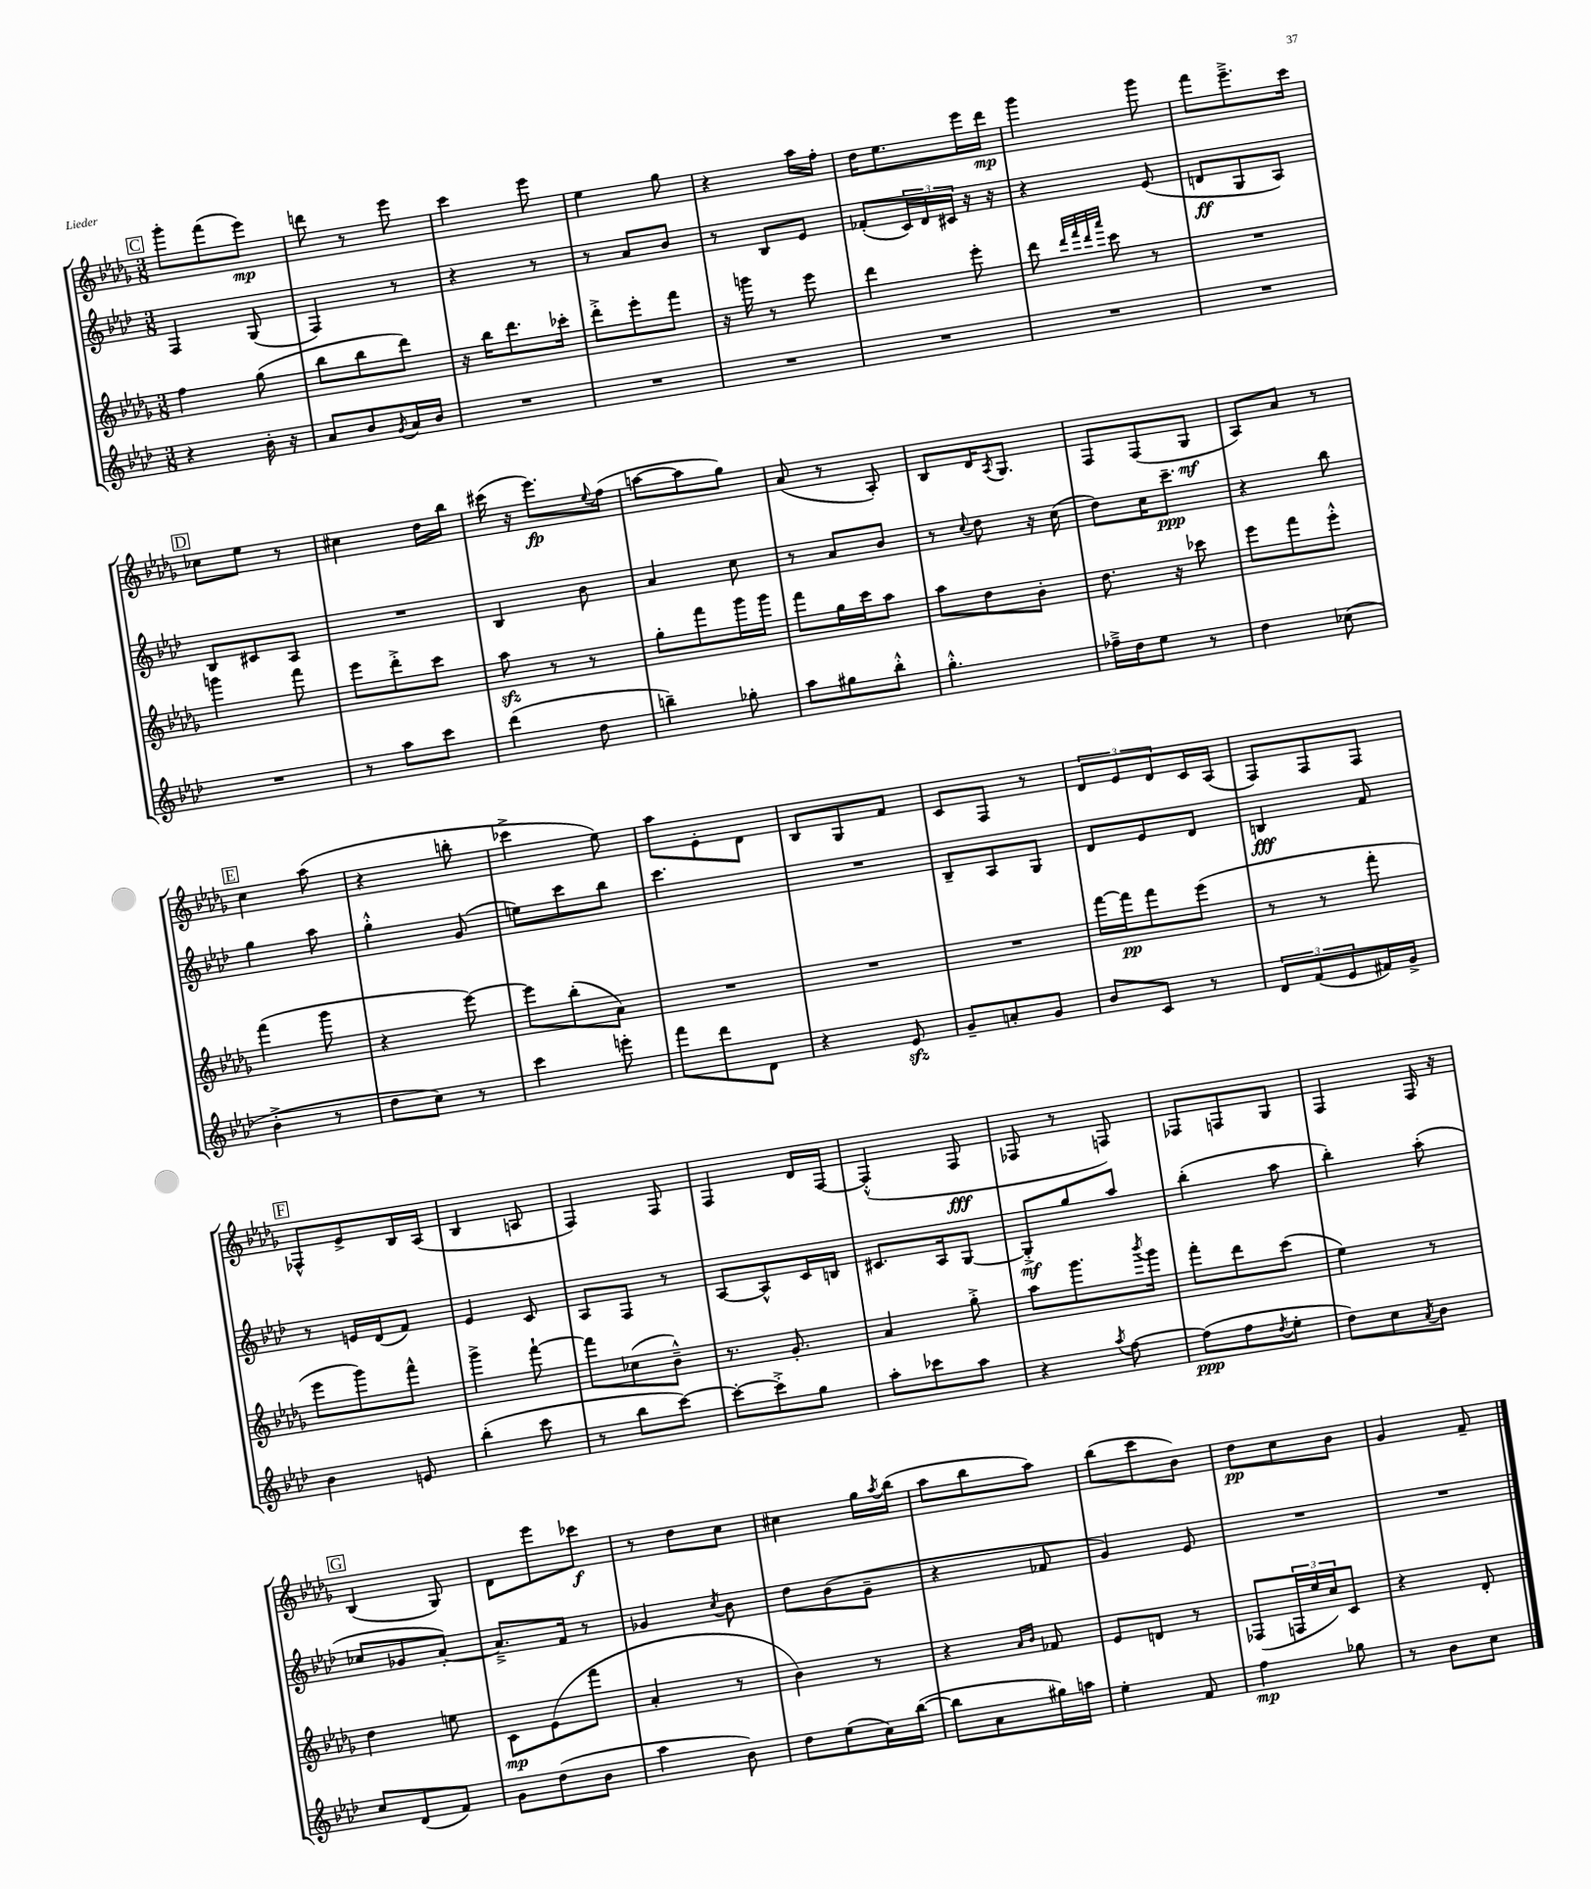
<<
\new StaffGroup <<
\new Staff = "s0" {
    \clef treble \key des \major \numericTimeSignature \time 3/8
    \mark \markup { \box "C" } ges'''8-. f'''8( ees'''8\mp) |
    d'''8 r8 ees'''8 |
    c'''4 ees'''8 |
    ees''4 ges''8 |
    r4 aes''16 f''16-. |
    des''16 ees''8. ees'''16 des'''16\mp |
    ges'''4 ges'''8 |
    f'''8 ees'''8.---> c'''16 |
    \mark \markup { \box "D" } ces''8 ees''8 r8 |
    cis''4 des''16 bes''16 |
    cis'''16( r16 ees'''8.\fp) \appoggiatura { ees''8 } f''16( |
    a''8~ a''8 ges''8) |
    aes'8( r8 aes8-.) |
    bes8 des'16 \acciaccatura { aes8 } ges8. |
    f8 f8( ges8\mf |
    aes8) aes'8 r8 |
    \mark \markup { \box "E" } c''4 aes''8( |
    r4 b''8-. |
    ces'''4-> ees''8) |
    aes''8 ees'8-. des'8 |
    bes8 ges8 f'8 |
    c'8 f8 r8 |
    \tuplet 3/2 { des'8 ees'8 des'8 } c'16 aes16( |
    f8) f8 f8 |
    \mark \markup { \box "F" } fes8-^ ees'8-> bes16 aes16( |
    bes4 a8 |
    f4) f8 |
    f4 des'16 f16~ |
    f4-.-^( f8\fff |
    fes8 r8 f8) |
    fes8 f8 ges8 |
    f4 f16 r16 |
    \mark \markup { \box "G" } bes4( ges8) |
    des'8 ees'''8 ces'''8\f |
    r8 des''8 c''8 |
    cis''4 ges''16 \acciaccatura { aes''8 } bes''16( |
    aes''8 bes''8 aes''8) |
    bes''8( c'''8 bes'8) |
    des''8\pp c''8 bes'8 |
    ges'4 f'8-- \bar "|." |
}
\new Staff = "s1" {
    \clef treble \key aes \major \numericTimeSignature \time 3/8
    \mark \markup { \box "C" } f4 g8( |
    f4) r8 |
    r4 r8 |
    r8 aes'8 bes'8 |
    r8 bes8 ees'8 |
    fes'8-.( \tuplet 3/2 { c'16) des'16 cis'16 } r16 r16 |
    r4 ees'8( |
    d'8\ff g8 aes8) |
    \mark \markup { \box "D" } bes8 cis'8 aes8 |
    R4. |
    bes4 bes'8 |
    aes'4 c''8 |
    r8 aes'8 bes'8 |
    r8 \appoggiatura { c''8 } des''8 r16 c''16( |
    des''8) c''16 c'''8.--\ppp |
    r4 bes''8 |
    \mark \markup { \box "E" } g''4 aes''8 |
    g''4-.-^ g'8( |
    e''8) c'''8 bes''8 |
    c'''4. |
    R4. |
    bes8-- aes8 g8 |
    des'8 ees'8 des'8 |
    b4\fff f'8 |
    \mark \markup { \box "F" } r8 e'16 des'16( f'8) |
    ees'4 c'8 |
    aes8 f8 r8 |
    aes8~ aes8-^ c'16 b16 |
    cis'8. aes16 g8~ |
    g8-.->\mf g''8 aes''8 |
    bes''4-.( aes''8 |
    bes''4-.) aes''8-.( |
    \mark \markup { \box "G" } ces''8 ges'8 aes'8~-.) |
    aes'8.---> f'16 r8 |
    ges'4 \acciaccatura { c''8 } bes'8 |
    des''8 bes'8( g'8-- |
    r4 fes'8 |
    g'4) ees'8 |
    R4. |
    R4. \bar "|." |
}
\new Staff = "s2" {
    \clef treble \key des \major \numericTimeSignature \time 3/8
    \mark \markup { \box "C" } f''4 ges''8( |
    bes''8 bes''8 des'''8) |
    r16 bes''16 des'''8. ces'''16-. |
    des'''8-.-> ees'''8-. f'''8 |
    r16 g'''16 r8 ees'''8 |
    des'''4 ees'''8-. |
    des'''8 \grace { des'''32 f'''32 des'''32 aes'''32 } c'''8 r8 |
    R4. |
    \mark \markup { \box "D" } g'''4 f'''8 |
    ees'''8 des'''8-.-> c'''8 |
    aes''8\sfz r8 r8 |
    ges''8-. f'''8 ges'''16 ges'''16 |
    f'''8 ges''16 c'''16 aes''8 |
    aes''8 des''8 bes'8-. |
    des''8. r16 ces'''8 |
    ees'''8 f'''8 ees'''8-.-^ |
    \mark \markup { \box "E" } f'''4( ges'''8 |
    r4 ees'''8~) |
    ees'''8 bes''8-.( aes'8) |
    R4. |
    R4. |
    R4. |
    f'''16~ f'''16\pp f'''8 ees'''8( |
    r8 r8 f'''8-. |
    \mark \markup { \box "F" } ees'''8 ges'''8) f'''8-^ |
    ges'''4-> f'''8~-! |
    f'''8 ces''8( bes'8---^) |
    r8. ges'8.-. |
    aes'4 ges''8-.-> |
    aes''8 ges'''8. \acciaccatura { bes'''8 } ges'''16 |
    f'''8-. des'''8 c'''8( |
    ees''4) r8 |
    \mark \markup { \box "G" } des''4 e''8 |
    c'8\mp ees'8( f'''8 |
    aes'4-. r8 |
    bes'4) r8 |
    r4 \grace { aes'16 bes'16 } fes'8 |
    ees'8 d'8 r8 |
    fes8( \tuplet 3/2 { f16 ees''16 c''16) } c'8 |
    r4 des'8-. \bar "|." |
}
\new Staff = "s3" {
    \clef treble \key aes \major \numericTimeSignature \time 3/8
    \mark \markup { \box "C" } r4 bes'16-. r16 |
    aes'8 bes'8 \acciaccatura { g'8 } aes'16 bes'16 |
    R4. |
    R4. |
    R4. |
    R4. |
    R4. |
    R4. |
    \mark \markup { \box "D" } R4. |
    r8 aes''8 c'''8 |
    des'''4( des''8 |
    b''4--) ges''8-. |
    aes''8 gis''8 bes''8-.-^ |
    g''4.-.-^ |
    fes''16---> des''16 ees''8 r8 |
    des''4 ces''8( |
    \mark \markup { \box "E" } bes'4-.-> r8 |
    des''8 c''8) r8 |
    c'''4 e'''8-. |
    f'''8 des'''8 des'8 |
    r4 ees'8\sfz |
    g'8-- a'8-. g'8 |
    bes'8 c'8 r8 |
    \tuplet 3/2 { des'8 f'8( ees'8 } fis'16) g'16-> |
    \mark \markup { \box "F" } bes'4 e'8 |
    bes''4-.( c'''8 |
    r8 bes''8 c'''8~) |
    c'''8~-. c'''8-.-> g''8 |
    aes''8-. ces'''8 aes''8 |
    r4 \acciaccatura { aes''8 } f''8~ |
    f''8\ppp( f''8 \acciaccatura { des''8 } ees''8-. |
    des''8) c''8 \acciaccatura { aes'8 } bes'8 |
    \mark \markup { \box "G" } c''8 des'8( f'8) |
    g'8 des''8( bes'8 |
    aes''4 bes'8) |
    des''8 ees''8( c''16) bes''16~( |
    bes''8 aes'8 gis''16) a''16 |
    ees''4-. f'8 |
    f''4\mp ges''8 |
    r8 bes'8 c''8 \bar "|." |
}
>>
>>
\layout { \context { \Score \remove "Bar_number_engraver" } }
